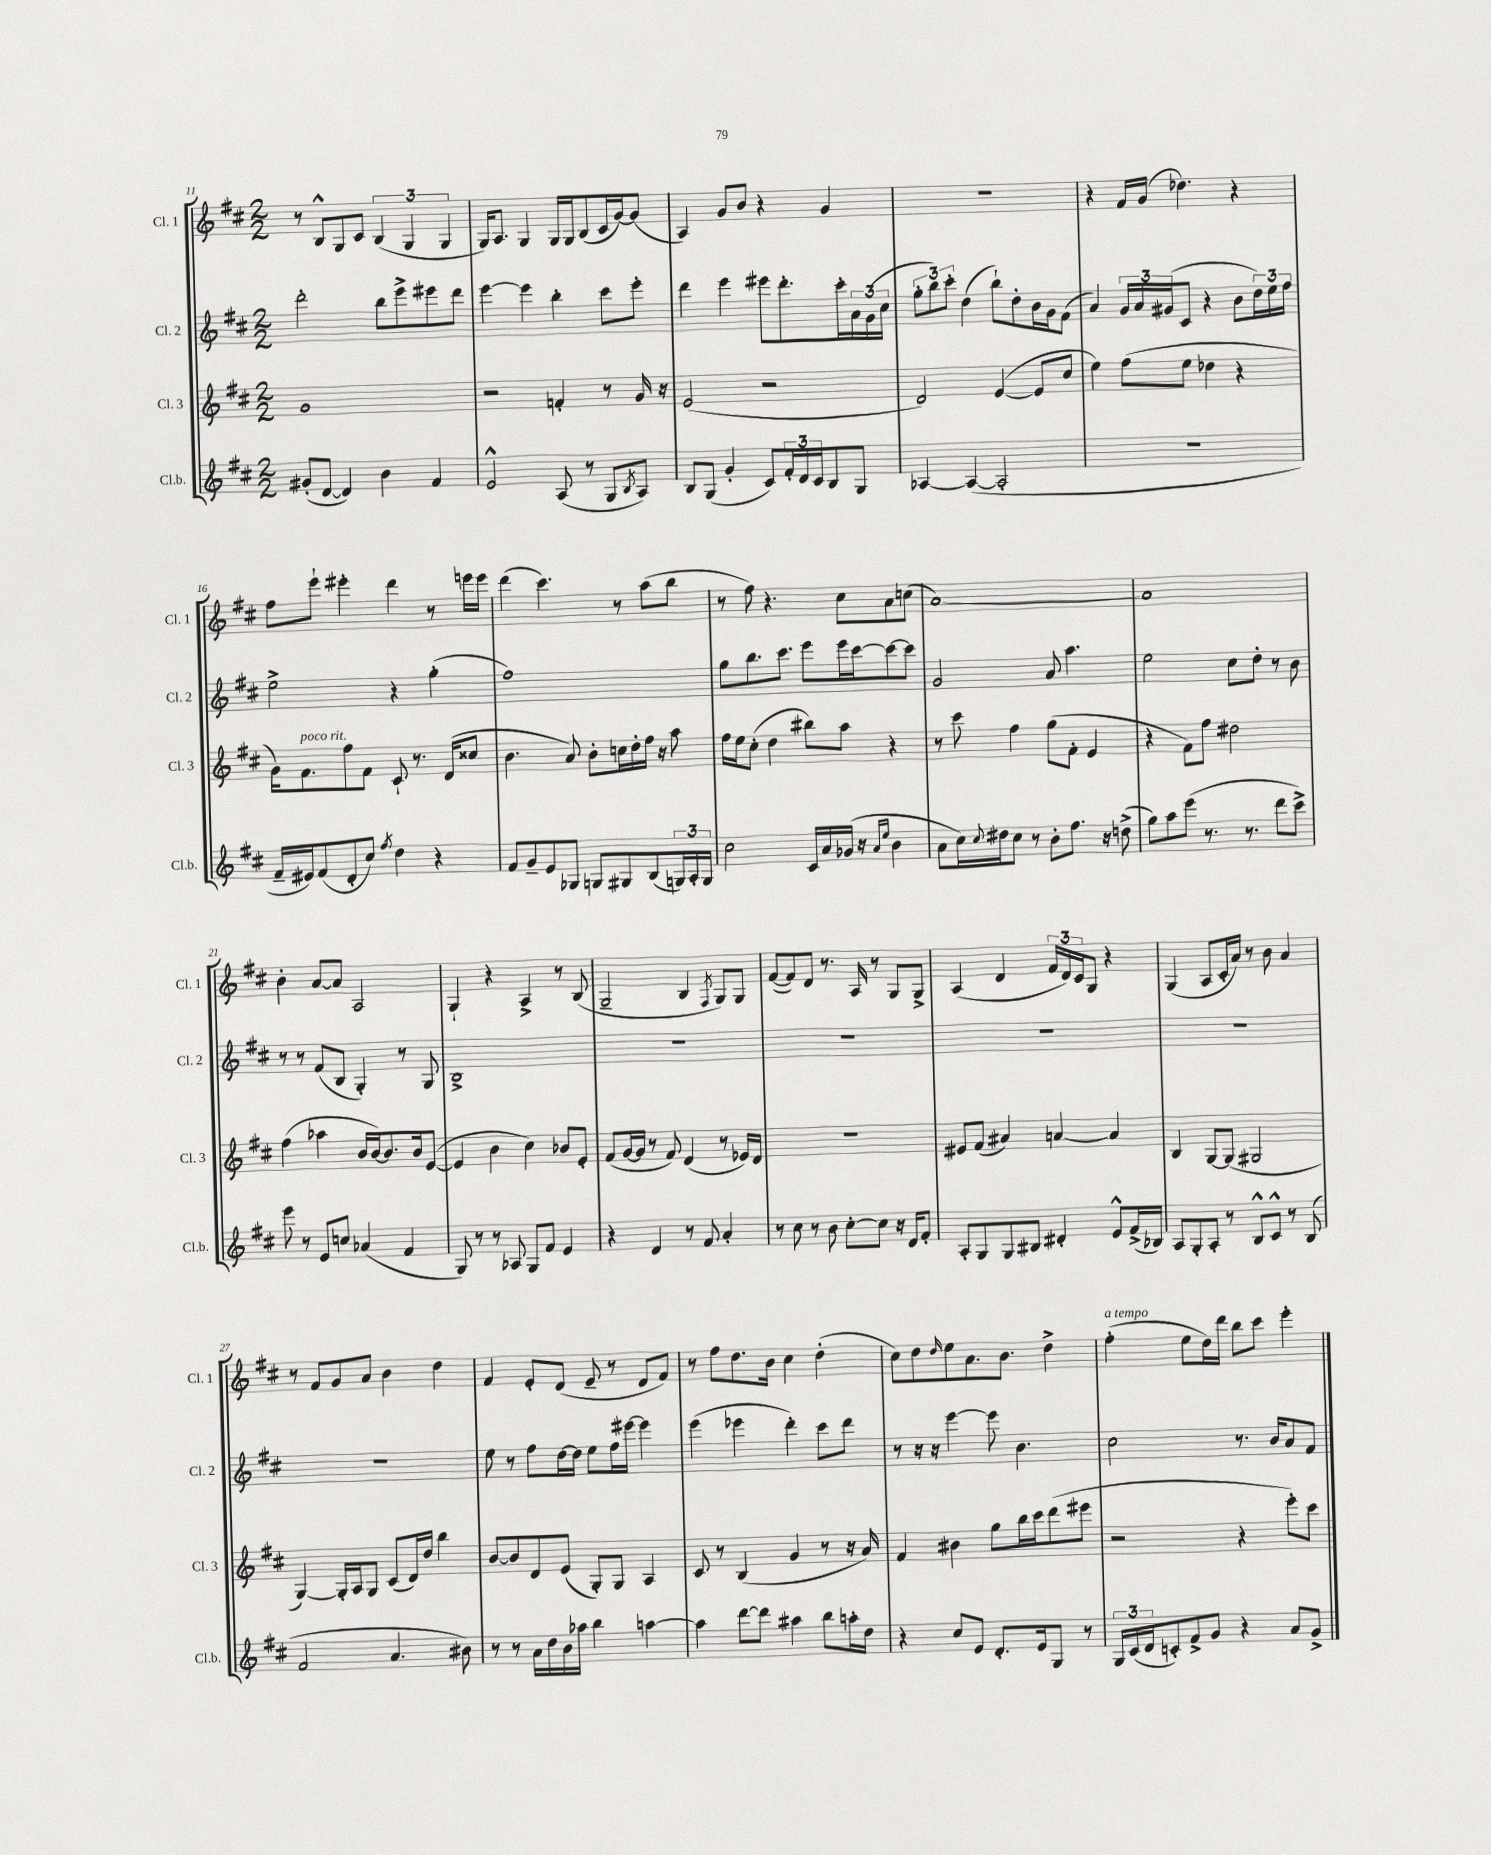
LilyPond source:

<<
\new StaffGroup <<
\new Staff = "s0" \with { instrumentName = "Cl. 1" shortInstrumentName = "Cl. 1" } {
    \clef treble \key d \major \numericTimeSignature \time 2/2
    r8 b8-^ g8 cis'8 \tuplet 3/2 { b4( g4 g4 } |
    g16) a8. g4 g16 g16 b8( cis'16 g'16~) g'8( |
    a4) g'8 b'8 r4 g'4 |
    R1 |
    r4 fis'16 g'16( des''4.) r4 |
    fis''8 e'''8-! eis'''4-. d'''4 r8 e'''16 e'''16 |
    d'''4( cis'''4.) r8 a''8( b''8 |
    r8 fis''8) r4. cis''8 a'8 c''8( |
    a'1~) |
    a'1 |
    b'4-. a'8~ a'8 a2 |
    g4-! r4 a4-> r8 b8( |
    g2-- b4 \acciaccatura { fis8 } g8) g8 |
    fis'8~( fis'8) d'8 r8. a16 r8 g8 g8-> |
    a4( d'4 \tuplet 3/2 { fis'16 d'16) cis'16 } g8 r4 |
    g4( a8 cis'16-. a'16) r8 b'8 a'4 |
    r8 fis'8 g'8 a'8 b'4 d''4 |
    fis'4 e'8-. d'8( e'8-- r8 d'8 fis'8) |
    r8 fis''8 d''8. b'16 cis''4 d''4-.( |
    cis''8) d''8 \grace { d''16 } e''8 a'8. b'8. d''4-> |
    fis''4-.^\markup { \italic "a tempo" }( e''8 d''16) d'''16 b''8 cis'''8 e'''4-. \bar "|." |
}
\new Staff = "s1" \with { instrumentName = "Cl. 2" shortInstrumentName = "Cl. 2" } {
    \clef treble \key d \major \numericTimeSignature \time 2/2
    d'''2-. b''8 e'''8-> eis'''8 d'''8 |
    e'''4~ e'''4 b''4-. cis'''8 e'''8-. |
    d'''4 e'''4 eis'''8 d'''8.-. cis'''16-. \tuplet 3/2 { a'16 g'16( cis''16 } |
    \tuplet 3/2 { g''8-. b''8) cis'''8-. } d''4( b''8-!) d''8-. b'16 g'16 fis'8( |
    a'4) \tuplet 3/2 { g'16 a'16 gis'16( } cis'8 r4 b'8 \tuplet 3/2 { d''16) e''16 fis''16 } |
    e''2-> r4 g''4-.( |
    fis''1) |
    g''8 b''8. cis'''8. e'''8 e'''16 cis'''16~ cis'''8~ cis'''8 |
    g'2 a'8 a''4. |
    e''2 cis''8 d''8-. r8 b'8 |
    r8 r8 fis'8( b8 g4-.) r8 g8 |
    b1-> |
    r1 |
    R1 |
    R1 |
    R1 |
    R1 |
    e''8 r8 fis''8 d''16~ d''16 e''8 fis''16 eis'''16~ eis'''4 |
    e'''4( ees'''4 d'''4-.) cis'''8 d'''8 |
    r8 r16 r16 e'''4~ e'''8 b'4. |
    cis''2 r8. b'16 a'8 fis'8 \bar "|." |
}
\new Staff = "s2" \with { instrumentName = "Cl. 3" shortInstrumentName = "Cl. 3" } {
    \clef treble \key d \major \numericTimeSignature \time 2/2
    g'1 |
    r2 f'4-. r8 g'16 r16 |
    e'2( r2 |
    d'2) e'4~( e'8 cis''8 |
    e''4) fis''8( e''8 des''4 r4 |
    g'16) fis'8.^\markup { \italic "poco rit." } fis''8 fis'8 cis'8-! r8. d'16( cisis''8 |
    b'4. a'8) b'8-. c''16 d''16-. fis''16 r16 a''8 |
    fis''16 e''16 cis''8-.( d''4 bis''8) a''8 r4 |
    r8 cis'''8 fis''4 g''8( fis'8-. e'4 |
    r4 fis'8) fis''8 dis''2 |
    fis''4( aes''4 b'16 b'16~) b'8. b'16 e'8~( |
    e'4 b'4 cis''4) bes'8 e'8-. |
    fis'8( g'16~ g'16 r8 fis'8) d'4( r8 ees'16) d'16 |
    R1 |
    eis'8 fis'8( ais'4) a'4~ a'4 |
    b4 g8~ g8( gis2 |
    g4~) g16-. a16 g8 cis'8( d'16) d''16 b''4 |
    b'8~ b'8 d'8 e'8( g8-.) g8 a4 |
    cis'8 r8 b4( g'4 r8 r16 a'16) |
    fis'4 bis'4 g''8 b''16 cis'''16 d'''8( eis'''8 |
    r2 r4 e'''8-.) cis'''8 \bar "|." |
}
\new Staff = "s3" \with { instrumentName = "Cl.b." shortInstrumentName = "Cl.b." } {
    \clef treble \key d \major \numericTimeSignature \time 2/2
    gis'8-.( d'8~ d'4) b'4 fis'4 |
    e'2-^ a8( r8 g8 \acciaccatura { b8 } a8) |
    b8 g8( g'4-. cis'8) \tuplet 3/2 { fis'16-. d'16 cis'16 } b8 g8 |
    aes4~ aes4~( aes2-. |
    R1 |
    fis'16-- eis'16) fis'8( d'8-. cis''8) \acciaccatura { fis''8 } d''4 r4 |
    fis'8 g'8-- e'8 ges8 g8 gis8 b8( \tuplet 3/2 { g16) a16-. g16 } |
    cis''2 cis'16 a'16 ges'16( r16 \grace { a'16 e''16 } b'4 |
    a'8 cis''16) \appoggiatura { cis''8 } dis''16 cis''8 r8 b'8-. fis''8. r16 d''8->( |
    g''8) a''8 e'''8( r8. r8. d'''8 cis'''8->) |
    e'''8 r8 e'8 c''8 aes'4( fis'4 |
    g8) r8 r8 aes8 g8 fis'8 e'4 |
    r4 d'4 r8 fis'8 a'4-. |
    r8 cis''8 r8 b'8 cis''8~-. cis''8 r16 d'16 fis'8-. |
    a8-. g8 g8 bis8 dis'4-. e'8-^ fis'16->( bes16) |
    a8 g8-. a8-. r8 b8-^ cis'8-^ r8 b8( |
    fis'2 a'4. bis'8) |
    r8 r8 a'16 d''16 b'16 aes''16 b''4 a''4~ |
    a''4 d'''8~ d'''8 ais''4 b''8 a''16-. d''16 |
    r4 cis''8 e'8 d'8.-. e'16 g8 r8 |
    \tuplet 3/2 { g16 cis'16( d'16 } c'8-.) fis'8-> g'8 r4 a'8 g'8-> \bar "|." |
}
>>
>>
\layout { \context { \Score currentBarNumber = #11 } }
